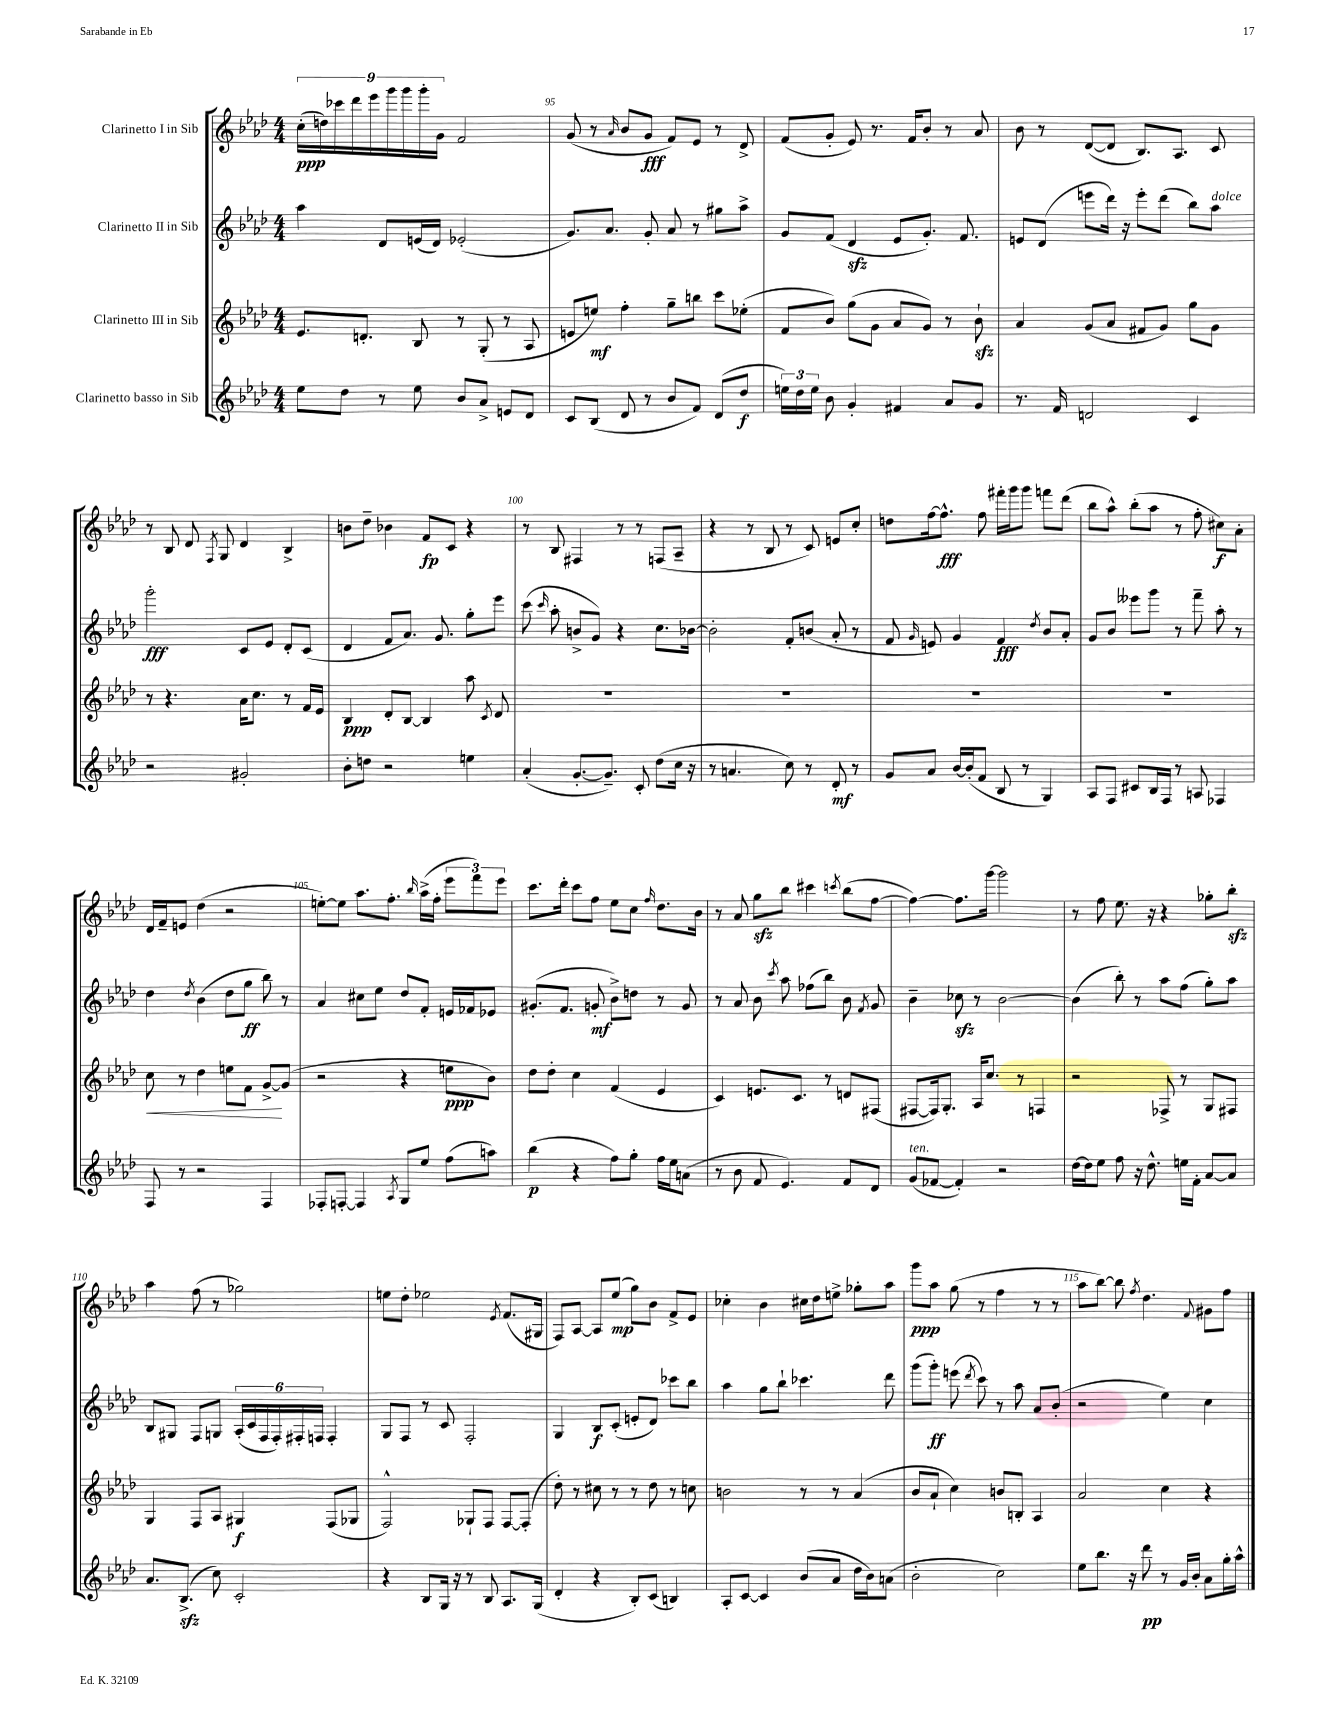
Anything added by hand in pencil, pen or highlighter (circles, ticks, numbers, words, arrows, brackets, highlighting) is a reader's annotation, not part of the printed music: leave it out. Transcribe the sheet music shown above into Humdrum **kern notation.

**kern	**kern	**kern	**kern
*staff4	*staff3	*staff2	*staff1
*clefG2	*clefG2	*clefG2	*clefG2
*k[b-e-a-d-]	*k[b-e-a-d-]	*k[b-e-a-d-]	*k[b-e-a-d-]
*M4/4	*M4/4	*M4/4	*M4/4
8ee-\L	8.e-/L	4aa-\	(18cc'\LL
.	.	.	18dd\)
.	.	.	18ccc-\
8dd-\J	.	.	.
.	.	.	18ddd-\
.	8.d'/J	.	.
.	.	.	18eee-\
8r	.	8d-/L	.
.	.	.	18ggg\
.	.	.	18ggg\
8ee-\	8B-/	(16e/L	.
.	.	.	18ggg'\
.	.	16d-/JJ)	.
.	.	.	18g\JJ
8b-/L	8r	(2e-'/	2f/
8a-^/J	(8G'/	.	.
8e/L	8r	.	.
8d-/J	8A-/	.	.
=	=	=	=
8c/L	8e/L	8.g/L)	(8g/
(8B-/J	8ee/J)	.	8r
.	.	8.a-/J	.
.	.	.	16qqa-/
8d-/	4ff'\	.	8b-/L
8r	.	8g'/	8g/J
8b-/L	8gg~\L	8a-/	8f/L)
8f/J)	8bb\J	8r	8e-/J
(8d-/L	8ccc\L	8gg#\L	8r
8dd-/J	(8ee-'\J	8aa-^\J	8d-^/
=	=	=	=
24ee\LL)	8f/L	8g/L	(8f/L
24dd-\	.	.	.
24ee\JJ	.	.	.
8b-\	8b-/J)	(8f/J	8g'/J
4g'/	(8gg\L	4d-/	8e-/)
.	8g\J	.	8.r
4f#/	8a-/L	8e-/L	.
.	.	.	16f/LK
.	8g/J)	8.g'/J)	8b-'/J
8a-/L	8r	.	8r
.	.	8.f/	.
8g/J	8b-`\	.	8a-/
=	=	=	=
8.r	4a-/	8e/L	8b-\
.	.	(8d-/J	8r
16f/	.	.	.
2d/	(8g/L	8eee\L	([8d-/L
.	8a-/J	16ddd-\Jk)	8d-/]J
.	.	16r	.
.	8f#/L	8eee'\L	8.B-/L)
.	8g/J)	(8ddd-\J	.
.	.	.	8.A-/J
4c/	8gg\L	8bb-\L)	.
.	8g\J	8aa-\J	8c/
=	=	=	=
2r	8r	2ggg'\	8r
.	4.r	.	8B-/
.	.	.	8d-/
.	.	.	8qF/
.	.	.	8G/
2g#'/	16a-\LK	8c/L	4d-/
.	8.cc\J	.	.
.	.	8e-/J	.
.	8r	8d-'/L	4B-^/
.	16f/LL	(8c/J	.
.	16e-/JJ	.	.
=	=	=	=
8b-'\L	4B-/	4d-/	8b\L
8dd\J	.	.	8dd-~\J
2r	8d-'/L	8f/L	4b-\
.	[8B-/J	8.a-/J)	.
.	4B-/]	.	8f/L
.	.	8.g/	.
.	.	.	8c/J
4ee\	8aa-\	8gg'\L	4r
.	8qc/	.	.
.	8d-/	8eee-\J	.
=	=	=	=
(4a-'/	1r	(8ccc\	8r
.	.	16qqccc/	.
.	.	8aa-'\	8B-/
[8.g'/L	.	8b^/L	4F#/
.	.	8g/J)	.
8.g~/]J)	.	.	.
.	.	4r	8r
8c'/	.	.	8r
(8dd-\L	.	8.cc\L	(8F/L
16cc\Jk	.	.	8A-~/J
16r	.	[16b-\Jk	.
=	=	=	=
8r	1r	2b-'\]	4r
4.a/	.	.	.
.	.	.	8r
.	.	.	8B-/
8cc\)	.	8f'/L	8r
8r	.	(8b/J	8c/)
8d-'/	.	8a-'/	8e/L
8r	.	8r	8cc'/J
=	=	=	=
8g/L	1r	8f/	8dd\L
.	.	16qqg/	.
8a-/J	.	8e/)	[16ff\k
.	.	.	8.ff^^\]J
[16b-/LL	.	4g/	.
(16b-'/]J	.	.	.
8f/J	.	.	8ff\
8B-/	.	4f/	16fff#'\LL
.	.	.	16ggg\J
8r	.	.	8ggg\J
.	.	8qdd-/	.
4G/)	.	8b-/L	8fff\L
.	.	8a-'/J	(8ddd-\J
=	=	=	=
8A-/L	1r	8g/L	8bb-\L
8F/J	.	8b-/J	8aa-^^\J)
8c#/L	.	8eee--\L	(8bb-'\L
16B-/L	.	8ggg\J	8aa-\J
16F/JJ	.	.	.
8r	.	8r	8r
8A/	.	8fff~\	8ff'\
4F-/	.	8aa-'\	8cc#\L)
.	.	8r	8a-'\J
=	=	=	=
8F/	8cc\	4dd-\	16d-/LL
.	.	.	16f~/J
8r	8r	.	8e/J
.	.	8qdd-/	.
2r	4dd-\	(4b-\	(4dd-\
.	8ee\L	8dd-\L	2r
.	8f\J	8gg\J	.
4F/	[8g^/L	8bb-\)	.
.	(8g/]J	8r	.
=	=	=	=
8F-'/L	2r	4a-/	[8ee'\L)
[8F'/J	.	.	8ee\]J
4F/]	.	8cc#\L	8.aa-\L
.	.	8ee-\J	.
.	.	.	8.ff'\J
8qA-/	.	.	.
8G/L	4r	8dd-/L	.
.	.	.	16qqbb-/
8ee-/J	.	8f'/J	(16aa-^\LL
.	.	.	16ff'\JJ
(8ff\L	8ee\L	16e/LL	12eee-\L
.	.	16f-/J	.
.	.	.	12fff\)
8aa\J)	8b-\J)	8e-/J	.
.	.	.	12eee-\J
=	=	=	=
(4bb-\	8dd-\L	(8.g#'/L	8.ccc\L
.	8dd-'\J	.	.
.	.	8.f/J	16ddd-'\Jk
4r	4cc\	.	8ccc\L
.	.	8g'/	8ff\J
8ff\L)	(4f/	8b-^\L)	8ee-\L
8gg'\J	.	8dd\J	8cc\J
.	.	.	16qqff/
16ff\LL	4e-/	8r	8.dd-\L
16ee-\J	.	.	.
(8a\J	.	8g/	.
.	.	.	16b-\Jk
=	=	=	=
8r	4c/)	8r	8r
8b-\	.	8a-/	8a-/
8f/	8.e/L	8b-\	8gg\L
.	.	8qccc/	.
4.e-/)	.	8aa-\	8bb-\J
.	8.c/J	.	.
.	.	(8ff-\L	4ccc#\
.	8r	8bb-\J)	.
.	.	.	8qccc/
8f/L	8d/L	8b-\	(8bb-\L
.	.	8qf/	.
8d-/J	(8F#/J	8g/	[8ff\J
=	=	=	=
(8g/L	[8F#/L	4b-~\	4ff\_)
[8f-/J	16F#/]k)	.	.
.	8.G'/J	.	.
4f-'/])	.	8cc-\	8.ff\]L
.	16A-/LK	8r	.
.	8.cc/J	.	[16ggg\Jk
2r	.	[2b-\	2ggg\]
.	8r	.	.
.	4F/	.	.
=	=	=	=
[16dd-\LL	2r	(4b-\]	8r
16dd-\]J	.	.	.
8ee-\J	.	.	8ff\
8ff\	.	8bb-'\)	8.ee-\
16r	.	8r	.
8.dd-^^\	.	.	16r
.	8F-^/	8aa-\L	4r
16ee\LL	8r	(8ff\J	.
16f'\JJ	.	.	.
[8a-/L	8G/L	8gg'\L)	8gg-'\L
8a-/]J	8F#/J	8aa-\J	8bb-'\J
=	=	=	=
8.a-/L	4G/	8B-/L	4aa-\
.	.	8G#/J	.
(8.B-^/J	.	.	.
.	8F/L	8F/L	(8ff\
8cc\)	8A-/J	8G/J	8r
2c'/	4G#/	(24A-'/LL	2gg-\)
.	.	24c/	.
.	.	24F/	.
.	.	24F'/)	.
.	.	24F#'/	.
.	.	24F/JJ	.
.	(8F/L	4F'/	.
.	8G-/J	.	.
=	=	=	=
4r	2F^^/)	8G/L	8ee\L
.	.	8F/J	8dd-'\J
8B-/L	.	8r	2ee-\
16G/Jk	.	8c/	.
16r	.	.	.
8r	8G-`/L	2F'/	.
8B-/	8F/J	.	.
.	.	.	8qe-/
8.A-/L	[8F/L	.	(8.f/L
.	(8F'/]J	.	.
(16G/Jk	.	.	16G#/Jk
=	=	=	=
4d-'/	8dd-'\)	4G/	8F/L)
.	8r	.	[8A-/J
4r	8cc#\	8B-/L	8A-/]L
.	8r	(8c'/J	(8ee-/J
8B-'/L)	8r	8e'/L	8gg\L)
(8c/J	8dd-\	8d-/J)	8b-\J
4B/)	8r	8ccc-\L	8f^/L
.	8cc\	8bb-\J	8e-/J
=	=	=	=
8A-'/L	2b\	4aa-\	4cc-'\
[8c/J	.	.	.
4c/]	.	8gg\L	4b-\
.	.	8bb-`\J	.
(8b-/L	8r	4.ccc-\	16cc#\LL
.	.	.	16dd-\J
8a-/J	8r	.	8ee^\J
16dd-\LL	(4a-/	.	8gg-'\L
16b-\J)	.	.	.
(8a\J	.	8ddd-\	8aa-\J
=	=	=	=
2b-'\	8b-/L	(8ggg\L	8ggg\L
.	8a-`/J	8ggg'\J)	8aa-\J
.	4cc\)	(8eee\	(8gg\
.	.	8qddd-/	.
.	.	8ccc\)	8r
2cc\)	8b/L	8r	4ff\
.	8B'/J	8aa-\	.
.	4A-/	8a-/L	8r
.	.	(8b-'/J	8r
=	=	=	=
8ee-\L	2a-/	2r	8aa-\L
8.bb-\J	.	.	[8bb-\J)
.	.	.	8bb-\]
16r	.	.	.
.	.	.	8qff/
8ddd-\	.	.	4.dd-\
8r	4cc\	4ee-\)	.
16g/LL	.	.	.
16b-'/JJ	.	.	.
.	.	.	8qqf/
8a-\L	4r	4cc\	8g#\L
16gg'\L	.	.	8ff\J
16aa-^^\JJ	.	.	.
==	==	==	==
*-	*-	*-	*-
